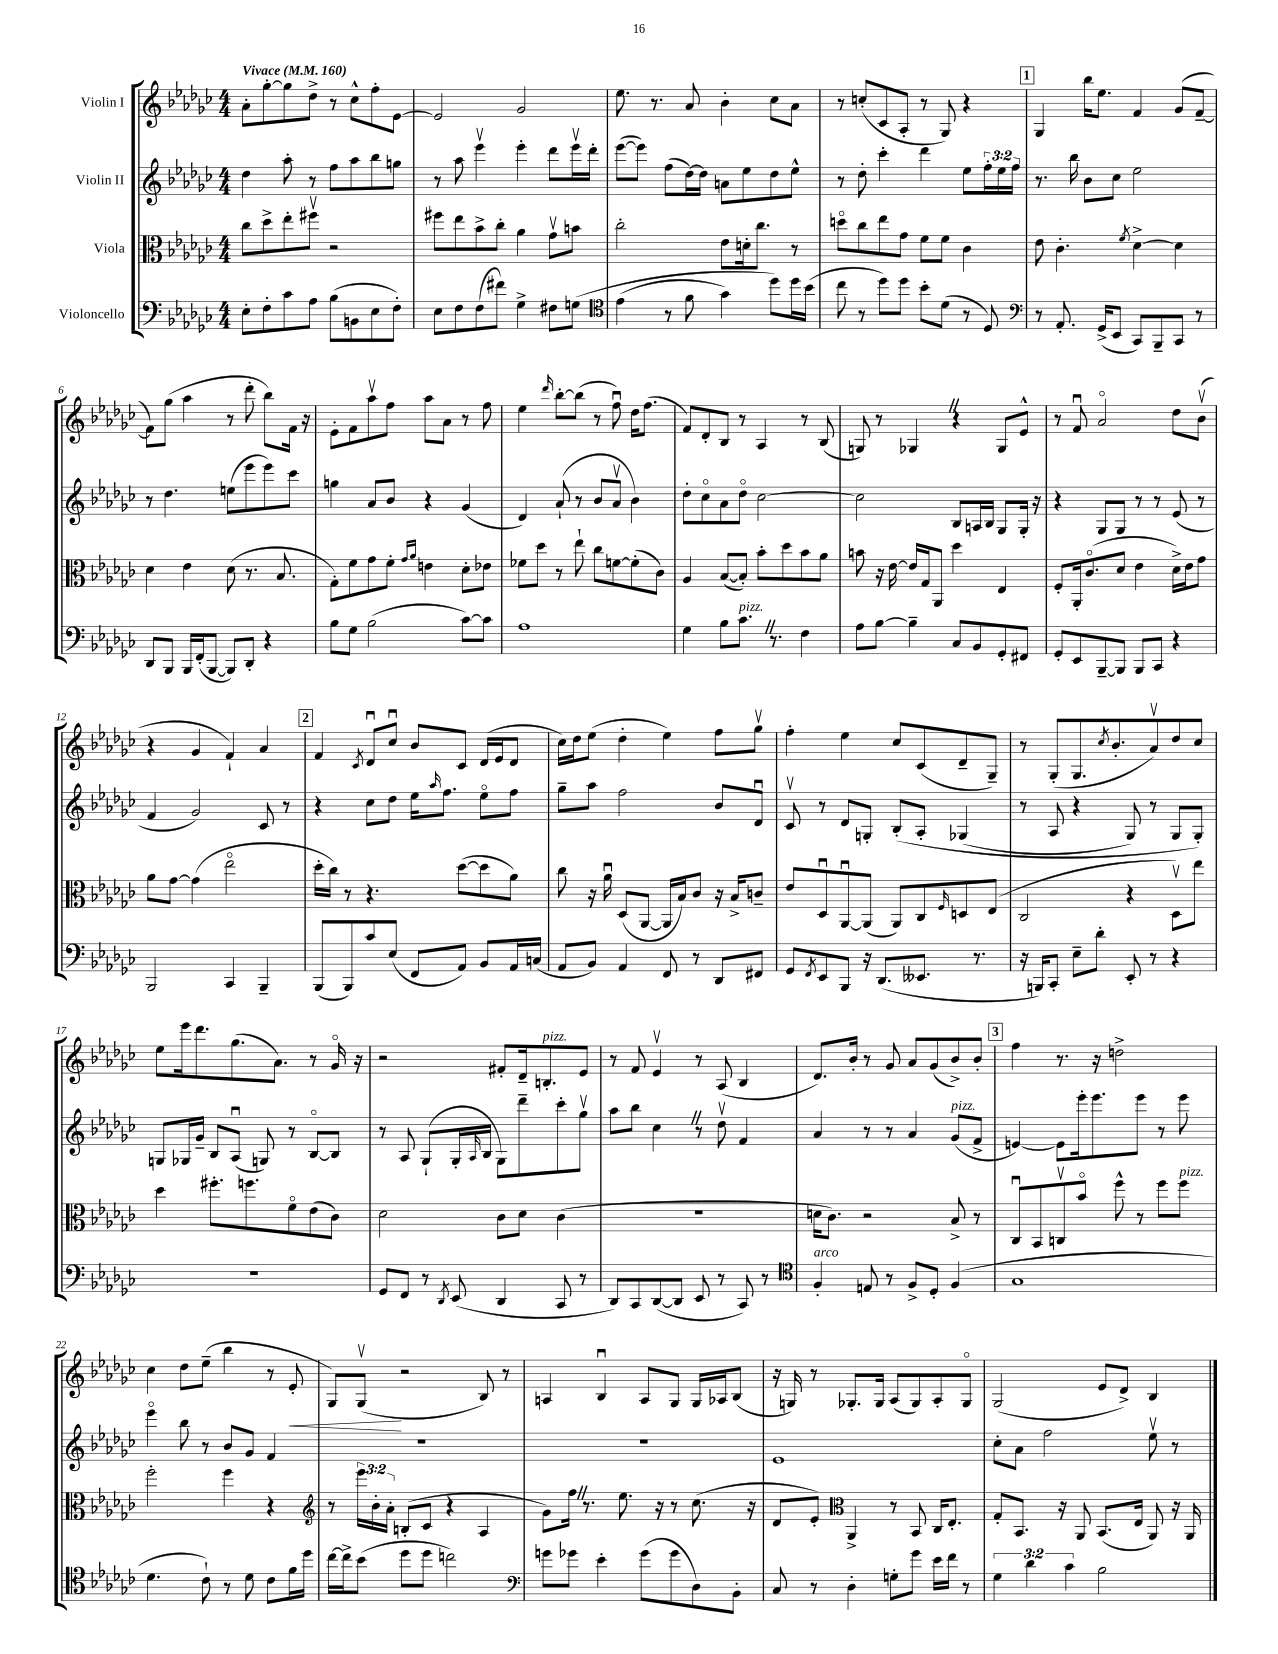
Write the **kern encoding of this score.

**kern	**kern	**kern	**kern	**dynam
*part4	*part3	*part2	*part1	*part1
*staff4	*staff3	*staff2	*staff1	*staff1
*I"Violoncello	*I"Viola	*I"Violin II	*I"Violin I	*
*clefF4	*clefC3	*clefG2	*clefG2	*
*k[b-e-a-d-g-c-]	*k[b-e-a-d-g-c-]	*k[b-e-a-d-g-c-]	*k[b-e-a-d-g-c-]	*
*M4/4	*M4/4	*M4/4	*M4/4	*
*MM160	*MM160	*MM160	*MM160	*
=1	=1	=1	=1	=1
!	!	!	!LO:TX:a:B:t=Vivace	!
8E-'\L	8cc-\L	4dd-\	8a-'\L	.
8F'\	8dd-^\	.	[8gg-'\	.
8c-\	8ee-'\	8aa-'\	8gg-\]	.
8A-\J	8ff#Xv\J	8r	8dd-^\J	.
(8B-\L	2r	8ff\L	8r	.
8BBn\	.	8aa-\	8cc-^^\L	.
8E-\	.	8bb-\	8ff'\	.
8F'\J)	.	8ggn\J	[8e-\J	.
=2	=2	=2	=2	=2
8E-\L	8ff#X\L	8r	2e-/]	.
8F\	8ee-\	8aa-\	.	.
(8F\	8b-^\	4eee-v\	.	.
8f#X\J)	8cc-'\J	.	.	.
4G-^\	4a-\	4eee-'\	2g-/	.
8F#X\L	8g-v\L	8ddd-\L	.	.
(8Gn\J	8bn\J	16eee-v\L	.	.
.	.	16ddd-'\JJ	.	.
=3	=3	=3	=3	=3
*clefC4	*	*	*	*
(4e-\	2cc-'\	([8eee-\L	8.ee-\	.
.	.	8eee-\J])	.	.
.	.	.	8.r	.
8r	.	(8ff\L	.	.
8f\	.	[16dd-\L)	8a-/	.
.	.	16dd-\JJ]	.	.
4g-\)	8e-\L	8an\L	4b-'\	.
.	16dn'\k	8ee-\	.	.
.	8.cc-\J	.	.	.
8dd-\L)	.	8dd-\	8cc-\L	.
16dd-\L	8r	8ee-^^\J	8a-\J	.
(16b-\JJ	.	.	.	.
=4	=4	=4	=4	=4
8cc-\	8ddn\L	8r	8r	.
8r	8cc-\	8dd-'\	(8ccn'/L	.
8dd-\L)	8ee-\	4ccc-'\	8c-/	.
8dd-\J	8g-\J	.	8A-'/J	.
8b-'\L	8f\L	4ddd-\	8r	.
(8d-\J	8f\J	.	8G-/)	.
8r	4c-\	8ee-\L	4r	.
8D-/)	.	24ff'\L	.	.
.	.	24ee-\	.	.
.	.	24ff\JJ	.	.
!!LO:REH:place=s1:t=1
=5	=5	=5	=5	=5
*clefF4	*	*	*	*
8r	8e-\	8.r	4G-/	.
8.AA-'/	4.c-'\	.	.	.
.	.	16bb-\	.	.
.	.	8b-\L	16bb-\KL	.
(16GG-^/KL	.	.	8.ee-\J	.
8EE-/J	.	8cc-\J	.	.
.	8qf/	.	.	.
8CC-/L)	[4d-^\	2ee-\	4f/	.
8BBB-~/	.	.	.	.
8CC-/J	4d-\]	.	(8g-/L	.
8r	.	.	[8f~/J	.
!!LO:LB:g=z
=6	=6	=6	=6	=6
8DD-/L	4d-\	8r	8f\L])	.
8BBB-/J	.	4.dd-\	(8gg-\J	.
16BBB-/LL	4e-\	.	4aa-\	.
(16FF'/J	.	.	.	.
[8BBB-/J	.	.	.	.
8BBB-/L])	(8d-\	(8een\L	8r	.
8DD-'/J	8.r	8eee-\	8ddd-'\	.
4r	.	8eee-\)	8bb-\L)	.
.	8.B-/	.	.	.
.	.	8ccc-\J	16f\Jk	.
.	.	.	16r	.
=7	=7	=7	=7	=7
8B-\L	8G-'\L)	4ggn\	8e-'\L	.
8G-\J	8f\	.	8f\	.
(2B-\	8g-\	8a-/L	8aa-v\	.
.	8f'\J	8b-/J	8ff\J	.
.	16qqg-/LL	.	.	.
.	16qqa-/JJ	.	.	.
.	4en\	4r	8aa-\L	.
.	.	.	8a-\J	.
[8c-\L)	8d-'\L	(4g-/	8r	.
8c-\J]	8e-X\J	.	8ff\	.
=8	=8	=8	=8	=8
1A-	8f-X\L	4d-/)	4ee-\	.
.	8dd-\J	.	.	.
.	.	.	16qqddd-/	.
.	8r	(8a-`/	[8bb-'\L	.
.	8ee-`\	8r	(8bb-\J]	.
.	8cc-\L	8b-/L	8r	.
.	[8fn\	8a-v/J	8ffu\)	.
.	(8f'\]	4b-\)	16dd-\KL	.
.	.	.	(8.ff\J	.
.	8c-\J)	.	.	.
=9	=9	=9	=9	=9
4G-\	4A-/	8dd-'\L	8f/L)	.
.	.	8cc-\	8d-'/	.
8B-\L	([8B-/L	8a-\	8B-/J	.
!LO:TX:a:i:t=pizz.	!	!	!	!
8.c-Z\J	8B-'/J])	8dd-\J	8r	.
.	8b-'\L	[2cc-\	4A-/	.
8.r	.	.	.	.
.	8dd-\	.	.	.
4F\	8b-\	.	8r	.
.	8a-\J	.	(8B-/	.
=10	=10	=10	=10	=10
8A-\L	8bn\	2cc-\]	8Gn/)	.
[8B-\J	16r	.	8r	.
.	[16e-\	.	.	.
4B-~\]	16e-/LL]	.	4G-XZ/	.
.	16G-/J	.	.	.
.	8AA-/J	.	.	.
8C-/L	4dd-\	8B-/L	4r	.
8BB-/	.	16An/L	.	.
.	.	16B-/JJ	.	.
8GG-'/	4E-/	8G-/L	8G-/L	.
8FF#X/J	.	16G-'/Jk	8e-^^/J	.
.	.	16r	.	.
=11	=11	=11	=11	=11
8GG-'/L	8F'/L	4r	8r	.
8EE-/	16AA-'/k	.	8fu/	.
.	(8.c-/	.	.	.
[8BBB-~/	.	8G-/L	2a-/	.
8BBB-/J]	8d-/J	8G-/J	.	.
8BBB-/L	4e-\	8r	.	.
8CC-/J	.	8r	.	.
4r	16d-^\LL)	(8e-/	8dd-\L	.
.	16e-\J	.	.	.
.	8g-\J	8r	(8b-v\J	.
!!LO:LB:g=z
=12	=12	=12	=12	=12
2BBB-/	8a-\L	4f/	4r	.
.	[8g-\J	.	.	.
.	(4g-\]	2g-/)	4g-/	.
4CC-/	2ee-\	.	4f`/)	.
4BBB-~/	.	8c-/	4a-/	.
.	.	8r	.	.
!!LO:REH:place=s1:t=2
=13	=13	=13	=13	=13
(8BBB-/L	16dd-'\LL	4r	4f/	.
.	16cc-\JJ)	.	.	.
8BBB-/)	8r	.	.	.
.	.	.	8qc-/	.
8c-/	4.r	8cc-\L	8d-u/L	.
(8E-/J	.	8dd-\J	8cc-u/J	.
8FF/L	.	16ee-\KL	8b-/L	.
.	.	16qqaa-/	.	.
.	.	8.ff\J	.	.
8AA-/J)	([8dd-\L	.	8c-/J	.
8BB-/L	8dd-\]	8ee-\L	(16d-/LL	.
.	.	.	16e-/J	.
16AA-/L	8a-\J)	8ff\J	8d-/J	.
(16Cn/JJ	.	.	.	.
=14	=14	=14	=14	=14
8AA-/L	8cc-\	8gg-~\L	16cc-\LL)	.
.	.	.	16dd-\J	.
8BB-/J)	16r	8aa-\J	(8ee-\J	.
.	16a-u\	.	.	.
4AA-/	(8D-/L	2ff\	4dd-'\	.
.	[8AA-/J	.	.	.
8FF/	16AA-/LL]	.	4ee-\)	.
.	16B-/J)	.	.	.
8r	8c-/J	.	.	.
8DD-/L	16r	8b-/L	8ff\L	.
.	16B-^/KL	.	.	.
8FF#X/J	8cn~/J	8d-u/J	8gg-v\J	.
=15	=15	=15	=15	=15
8GG-/L	8e-/L	8c-v/	4ff'\	.
8qFF/	.	.	.	.
8EE-/	8D-u/	8r	.	.
8BBB-/J	[8AA-u/	8d-/L	4ee-\	.
16r	(8AA-/J]	8Gn'/J	.	.
(8.DD-/L	.	.	.	.
.	8AA-/L)	(8B-'/L	8cc-/L	.
8.EE--X/J	8C-/	8A-'/J	(8c-/	.
.	16qqF/	.	.	.
.	8Dn/	(4G-X/	8d-~/	.
8.r	.	.	.	.
.	(8E-/J	.	8G-~/J)	.
=16	=16	=16	=16	=16
16r	2C-/	8r	8r	.
16BBBn/KL)	.	.	.	.
8CC-'/J	.	8A-/	(8G-'/L	.
8E-~\L	.	4r	8.G-/	.
8d-'\J	.	.	.	.
.	.	.	8qcc-/	.
.	.	.	8.b-'/	.
8EE-'/	4r	8G-/)	.	.
8r	.	8r	8a-v/)	.
4r	8D-v\L)	8G-/L	8dd-/	.
.	8ee-\J	8G-'/J)	8cc-/J	.
!!LO:LB:g=z
=17	=17	=17	=17	=17
1r	4dd-\	8Gn/L	8ee-\L	.
.	.	16G-X/L	16eee-\k	.
.	.	16g-~/JJ	8.ddd-\	.
.	8.ff#X'\L	8B-/L	.	.
.	.	(8A-u/J	(8.gg-\	.
.	8.ffn\	.	.	.
.	.	8Gn/)	.	.
.	.	.	8.a-\J)	.
.	8f\	8r	.	.
.	(8e-\	[8B-/L	8r	.
.	8c-\J)	8B-/J]	16g-/	.
.	.	.	16r	.
=18	=18	=18	=18	=18
8GG-/L	2d-\	8r	2r	.
8FF/J	.	8A-/	.	.
8r	.	(8G-`/L	.	.
8qDD-/	.	.	.	.
(8EE-/	.	16G-'/L	.	.
.	.	16qqA-/	.	.
.	.	16B-/JJ	.	.
4DD-/	8c-\L	8G-\L)	8f#X'/L	.
.	8d-\J	8ddd-~\	16d-~/k	.
!	!	!	!LO:TX:a:i:t=pizz.	!
.	.	.	8.Bn'/	.
8CC-/	(4c-\	8ccc-'\	.	.
8r	.	8gg-v\J	8e-/J	.
=19	=19	=19	=19	=19
8DD-/L)	1r	8aa-\L	8r	.
8CC-/	.	8bb-\J	8f/	.
([8DD-/	.	4cc-Z\	4e-v/	.
8DD-/J]	.	.	.	.
8EE-/	.	8r	8r	.
8r	.	8dd-v\	(8A-/	.
8CC-/)	.	4f/	4B-/	.
8r	.	.	.	.
=20	=20	=20	=20	=20
*clefC4	*	*	*	*
!LO:TX:a:i:t=arco	!	!	!	!
4F'/	16dn\KL	4a-/	8.d-/L)	.
.	8.c-\J)	.	.	.
.	.	.	16b-'/Jk	.
8En/	2r	8r	8r	.
8r	.	8r	8g-/	.
8F^/L	.	4a-/	8a-/L	.
8D-'/J	.	.	(8g-/	.
!	!	!LO:TX:a:i:t=pizz.	!	!
(4F/	8B-^/	(8g-/L	8b-^/)	.
.	8r	8f^/J	8b-'/J	.
!!LO:REH:place=s1:t=3
=21	=21	=21	=21	=21
1G-	8C-u/L	[4en/)	4ff\	.
.	8BB-/	.	.	.
.	8Cnv/	8e\L]	8.r	.
.	8b-/J	16eee-'\k	.	.
.	.	8.eee-\	16r	.
.	8ff^^\	.	2ddn^\	.
.	8r	8eee-\J	.	.
.	8ff\L	8r	.	.
!	!LO:TX:a:i:t=pizz.	!	!	!
.	8ff\J	8eee-\	.	.
!!LO:LB:g=z
=22	=22	=22	=22	=22
4.d-\	2ff'\	4eee-\	4cc-\	.
.	.	8bb-\	8dd-\L	.
8c-`\)	.	8r	(8ee-~\J	.
8r	4ff\	8b-/L	4bb-\	.
8d-\	.	8g-/J	.	.
8c-\L	4r	4f/	8r	.
!	!	!	!	!LO:HP:b
16f\L	.	.	8e-'/	<
16dd-\JJ	.	.	.	.
=23	=23	=23	=23	=23
*	*clefG2	*	*	*
[16cc-\LL	8r	1r	8G-/L)	.
16cc-^\J]	.	.	.	.
(8b-\J	24eee-\LL	.	(8G-v/J	.
.	24b-'\	.	.	.
.	24a-'\JJ	.	.	.
8dd-\L	(8Bn'/L	.	2r	[
8dd-\J	8c-/J	.	.	.
2ccn\)	4r	.	.	.
.	4A-/	.	8B-/)	.
.	.	.	8r	.
=24	=24	=24	=24	=24
*clefF4	*	*	*	*
8gn\L	8g-\L)	1r	4An/	.
8g-X\J	16ffZ\Jk	.	.	.
.	8.r	.	.	.
4e-'\	.	.	4B-u/	.
.	8.ee-\	.	.	.
(8g-\L	.	.	8A/L	.
.	16r	.	.	.
8g-\	8r	.	8G-/J	.
8D-\)	(8.cc-\	.	16G-/LL	.
.	.	.	16A-X/J	.
8BB-'\J	.	.	(8B-/J	.
.	16r	.	.	.
=25	=25	=25	=25	=25
8C-/	8d-/L	1e-	16r	.
.	.	.	16Gn/)	.
8r	8e-'/J)	.	8r	.
*	*clefC3	*	*	*
4D-'\	4AA-^/	.	8.G-X'/L	.
.	.	.	16G-/Jk	.
8Gn'\L	8r	.	(8A-/L	.
8g-\J	8BB-/	.	8G-/)	.
16e-\LL	16C-/KL	.	8A-'/	.
16f\JJ	8.E-'/J	.	.	.
8r	.	.	8G-/J	.
=26	=26	=26	=26	=26
6G-\	8G-'/L	8cc-'\L	(2G-/	.
.	8.BB-/J	8a-\J	.	.
6d-\	.	.	.	.
.	.	2ff\	.	.
.	16r	.	.	.
6c-\	.	.	.	.
.	8AA-/	.	.	.
2B-\	(8.BB-/L	.	8e-/L	.
.	.	.	8d-^/J)	.
.	16E-/Jk	.	.	.
.	8AA-/)	8ee-v\	4B-/	.
.	16r	8r	.	.
.	16AA-/	.	.	.
==	==	==	==	==
*-	*-	*-	*-	*-
